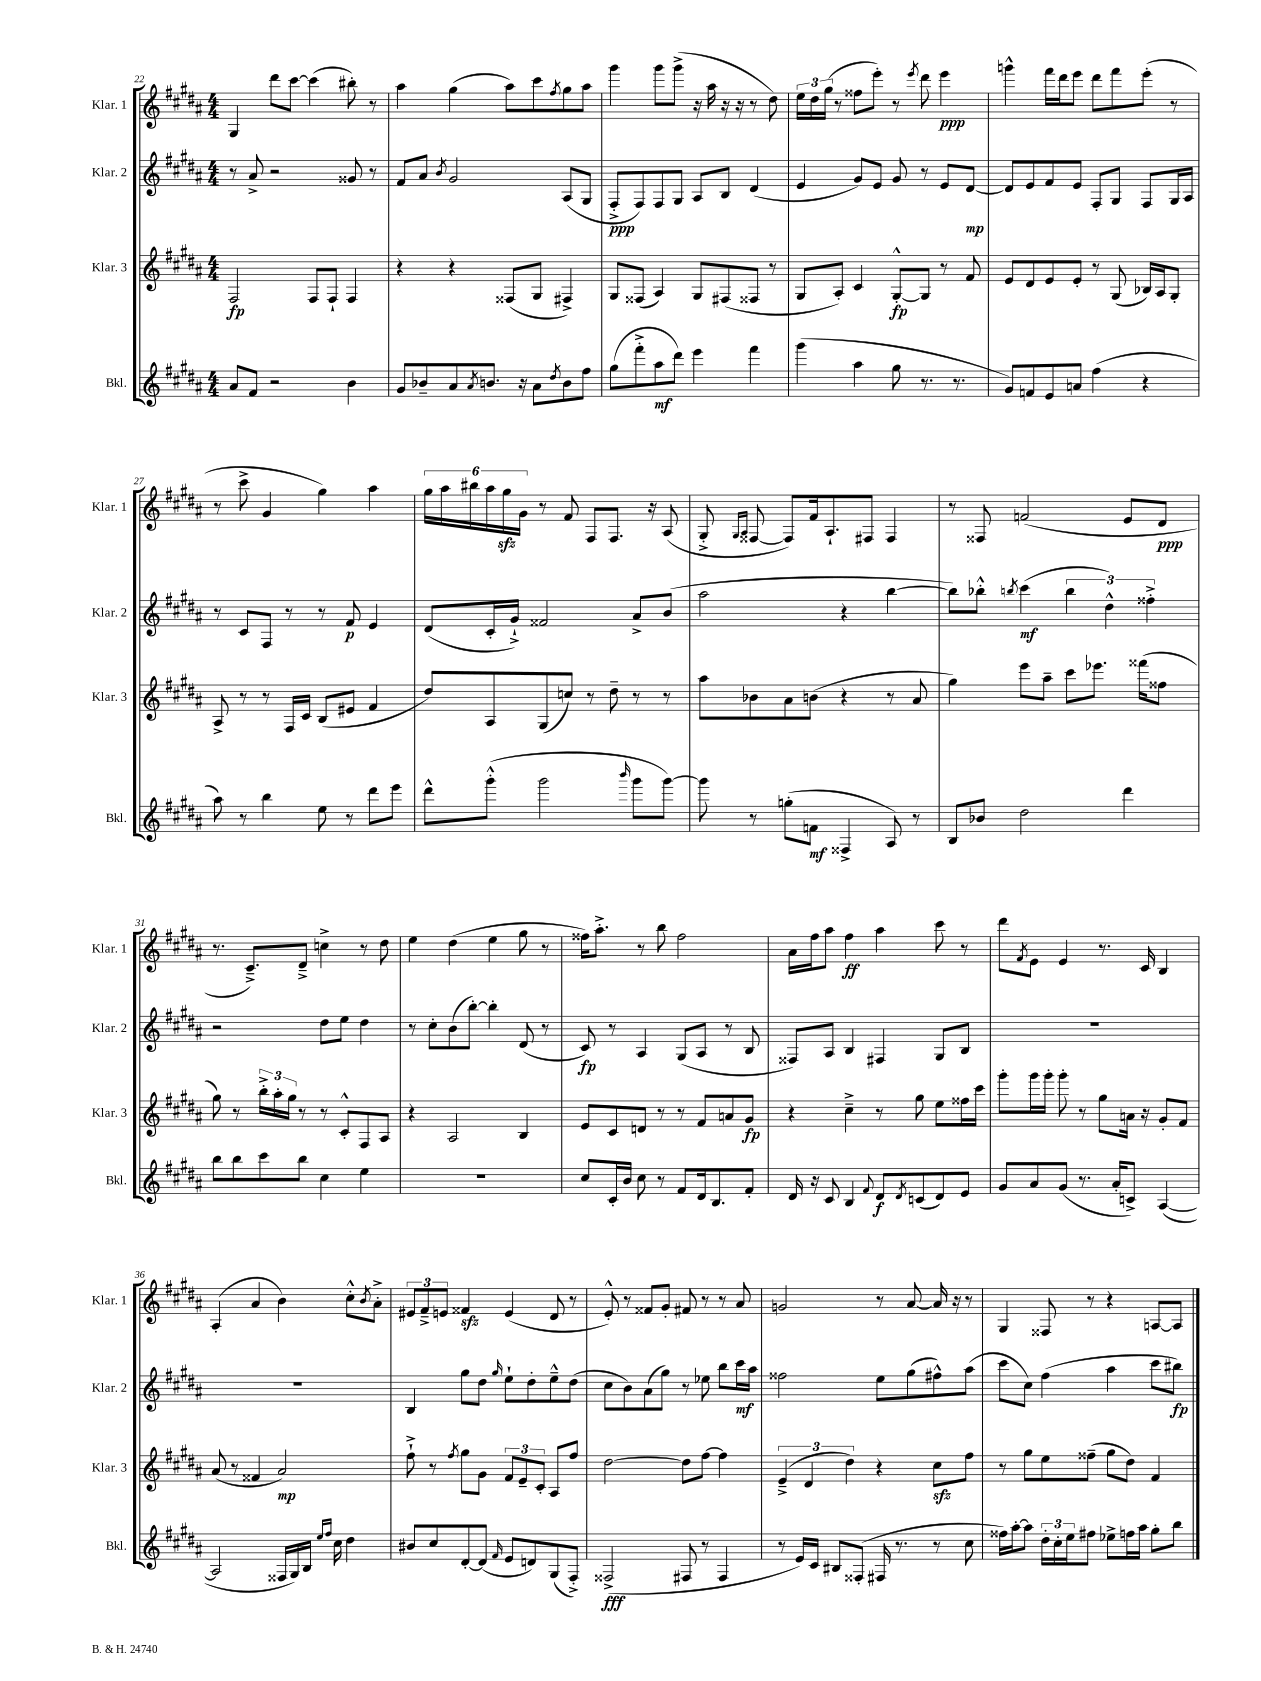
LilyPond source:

<<
\new StaffGroup <<
\new Staff = "s0" \with { instrumentName = "Klar. 1" shortInstrumentName = "Klar. 1" } {
    \clef treble \key b \major \numericTimeSignature \time 4/4
    gis4 dis'''8 cis'''8~ cis'''4( bis''8-.) r8 |
    ais''4 gis''4( ais''8) cis'''8 \acciaccatura { fis''8 } gis''8 ais''8 |
    gis'''4 gis'''8 gis'''8->( r16 ais''16 r16 r16 r8 dis''8) |
    \tuplet 3/2 { e''16 dis''16 gis''16( } r8 fisis''8 e'''8-.) r8 \acciaccatura { e'''8 } dis'''8 e'''4\ppp |
    g'''4-^ fis'''16 dis'''16 e'''8 dis'''8 fis'''8 e'''8-.( r8 |
    r8 cis'''8-> gis'4 gis''4) ais''4 |
    \tuplet 6/4 { gis''16 ais''16 bis''16 ais''16 gis''16\sfz gis'16 } r8 fis'8 fis8 fis8. r16 ais8( |
    gis8-.-> \grace { gis16 ais16 } fisis8~ fisis8) fis'16 ais8.-! fis8 fis4 |
    r8 fisis8 f'2( e'8 dis'8\ppp |
    r8. cis'8.--->) dis'8---> c''4-> r8 dis''8 |
    e''4 dis''4( e''4 gis''8 r8 |
    fisis''16) ais''8.-.-> r8 b''8 fisis''2 |
    ais'16 fis''16 ais''8 fis''4\ff ais''4 cis'''8 r8 |
    dis'''8 \acciaccatura { fis'8 } e'8 e'4 r8. cis'16 b4 |
    ais4-.( ais'4 b'4) cis''8-.-^ \acciaccatura { b'8 } ais'8-.-> |
    \tuplet 3/2 { eis'8 fis'8---> e'8 } fisis'4\sfz e'4( dis'8 r8 |
    e'8-.-^) r8 fisis'8 gis'8-. fis'8 r8 r8 ais'8 |
    g'2 r8 ais'8~ ais'16 r16 r8 |
    gis4 fisis8 r8 r4 a8~ a8 \bar "|." |
}
\new Staff = "s1" \with { instrumentName = "Klar. 2" shortInstrumentName = "Klar. 2" } {
    \clef treble \key b \major \numericTimeSignature \time 4/4
    r8 ais'8-> r2 gisis'8 r8 |
    fis'8 ais'8 \acciaccatura { b'8 } gis'2 ais8( gis8 |
    fis8-.->\ppp fis8) fis8 gis8 ais8 b8 dis'4( |
    e'4 gis'8) e'8 gis'8 r8 e'8 dis'8~\mp |
    dis'8 e'8 fis'8 e'8 fis8-. gis8 fis8 gis16 ais16 |
    r8 cis'8 fis8 r8 r8 fis'8\p e'4 |
    dis'8( cis'16-. gis'16-!->) fisis'2 ais'8-> b'8( |
    ais''2 r4 b''4~ |
    b''8) bes''8-.-^ \acciaccatura { b''8 } cis'''4\mf( \tuplet 3/2 { b''4 dis''4-^) fisis''4-.-> } |
    r2 dis''8 e''8 dis''4 |
    r8 cis''8-. b'8( b''8~-.) b''4-. dis'8( r8 |
    cis'8\fp) r8 ais4 gis8( ais8 r8 b8 |
    fisis8) ais8 b4 fis4 gis8 b8 |
    R1 |
    R1 |
    b4 gis''8 dis''8 \grace { gis''16 } e''8-! dis''8-. e''8---^ dis''8( |
    cis''8 b'8) ais'8( gis''8) r8 ees''8 b''8 cis'''16\mf ais''16 |
    fisis''2 e''8 gis''8( fis''8-^) ais''8( |
    cis'''8 cis''8) fis''4( ais''4 cis'''8 bis''8\fp) \bar "|." |
}
\new Staff = "s2" \with { instrumentName = "Klar. 3" shortInstrumentName = "Klar. 3" } {
    \clef treble \key b \major \numericTimeSignature \time 4/4
    fis2\fp fis8 fis8-! fis4 |
    r4 r4 fisis8( gis8 fis4->) |
    gis8 fisis8( ais4) gis8 fis8( fisis8 r8 |
    gis8 ais8-.) cis'4 gis8~-.-^\fp gis8 r8 fis'8 |
    e'8 dis'8 e'8 e'8-. r8 gis8( bes16) ais16 gis8-. |
    ais8-> r8 r8 fis16 cis'16 b8( eis'8 fis'4 |
    dis''8) ais8 gis8( c''8) r8 dis''8-- r8 r8 |
    ais''8 bes'8 ais'8 b'8( r4 r8 ais'8 |
    gis''4) e'''8 ais''8-- cis'''8 ees'''8. fisis'''16( fisis''8 |
    gis''8) r8 \tuplet 3/2 { b''16-.-> ais''16-. gis''16 } r8 r8 cis'8-.-^ fis8 ais8 |
    r4 ais2 b4 |
    e'8 cis'8 d'8 r8 r8 fis'8 a'8 gis'8\fp |
    r4 cis''4---> r8 gis''8 e''8 fisis''16 cis'''16 |
    gis'''8-. gis'''16 gis'''16-. gis'''8-. r8 gis''8 a'16 r16 gis'8-. fis'8 |
    ais'8( r8 fisis'4 ais'2\mp) |
    fis''8-!-> r8 \acciaccatura { fis''8 } gis''8 gis'8 \tuplet 3/2 { fis'8 e'8-- cis'8-. } ais8 fis''8 |
    dis''2~ dis''8 fis''8~ fis''4 |
    \tuplet 3/2 { e'4--->( dis'4 dis''4) } r4 cis''8\sfz fis''8 |
    r8 gis''8 e''8 fisis''8--( gis''8 dis''8) fis'4 \bar "|." |
}
\new Staff = "s3" \with { instrumentName = "Bkl." shortInstrumentName = "Bkl." } {
    \clef treble \key b \major \numericTimeSignature \time 4/4
    ais'8 fis'8 r2 b'4 |
    gis'8 bes'8-- ais'8 \acciaccatura { ais'8 } b'8. r16 ais'8 \acciaccatura { dis''8 } b'8 fis''8 |
    gis''8( fis'''8-.-> ais''8\mf dis'''8) e'''4 fis'''4 |
    gis'''4( ais''4 gis''8 r8. r8. |
    gis'8) f'8 e'8 a'8 fis''4( r4 |
    ais''8) r8 b''4 e''8 r8 dis'''8 e'''8 |
    dis'''8-^ gis'''8-.-^( gis'''2 \grace { b'''16 } gis'''8 gis'''8~) |
    gis'''8 r8 g''8-.( f'8\mf fisis4-> ais8) r8 |
    b8 bes'8 dis''2 dis'''4 |
    b''8 b''8 cis'''8 b''8 cis''4 e''4 |
    R1 |
    cis''8 cis'16-. b'16 cis''8 r8 fis'8 dis'16 b8. fis'8-. |
    dis'16 r16 cis'8 b4 \appoggiatura { fis'8 } dis'8\f \acciaccatura { dis'8 } c'8( dis'8) e'8 |
    gis'8 ais'8 gis'8( r8. ais'16-. c'8->) ais4~( |
    ais2 fisis16 gis16) b16 \grace { e''16 fis''16 } cis''16 dis''4 |
    bis'8 cis''8 dis'8~-. dis'8( \grace { fis'16 } e'8 d'8) gis8( fis8-.->) |
    fisis2->\fff( fis8 r8 fis4 |
    r8 e'16) cis'16 bis8 fisis8-.( fis16 r8. r8 cis''8 |
    fisis''16) ais''16~-. ais''8 \tuplet 3/2 { dis''16-. cis''16-. e''16 } fis''8 ees''8-> f''16 ais''16 gis''8-. b''8 \bar "|." |
}
>>
>>
\layout { \context { \Score currentBarNumber = #22 } }
